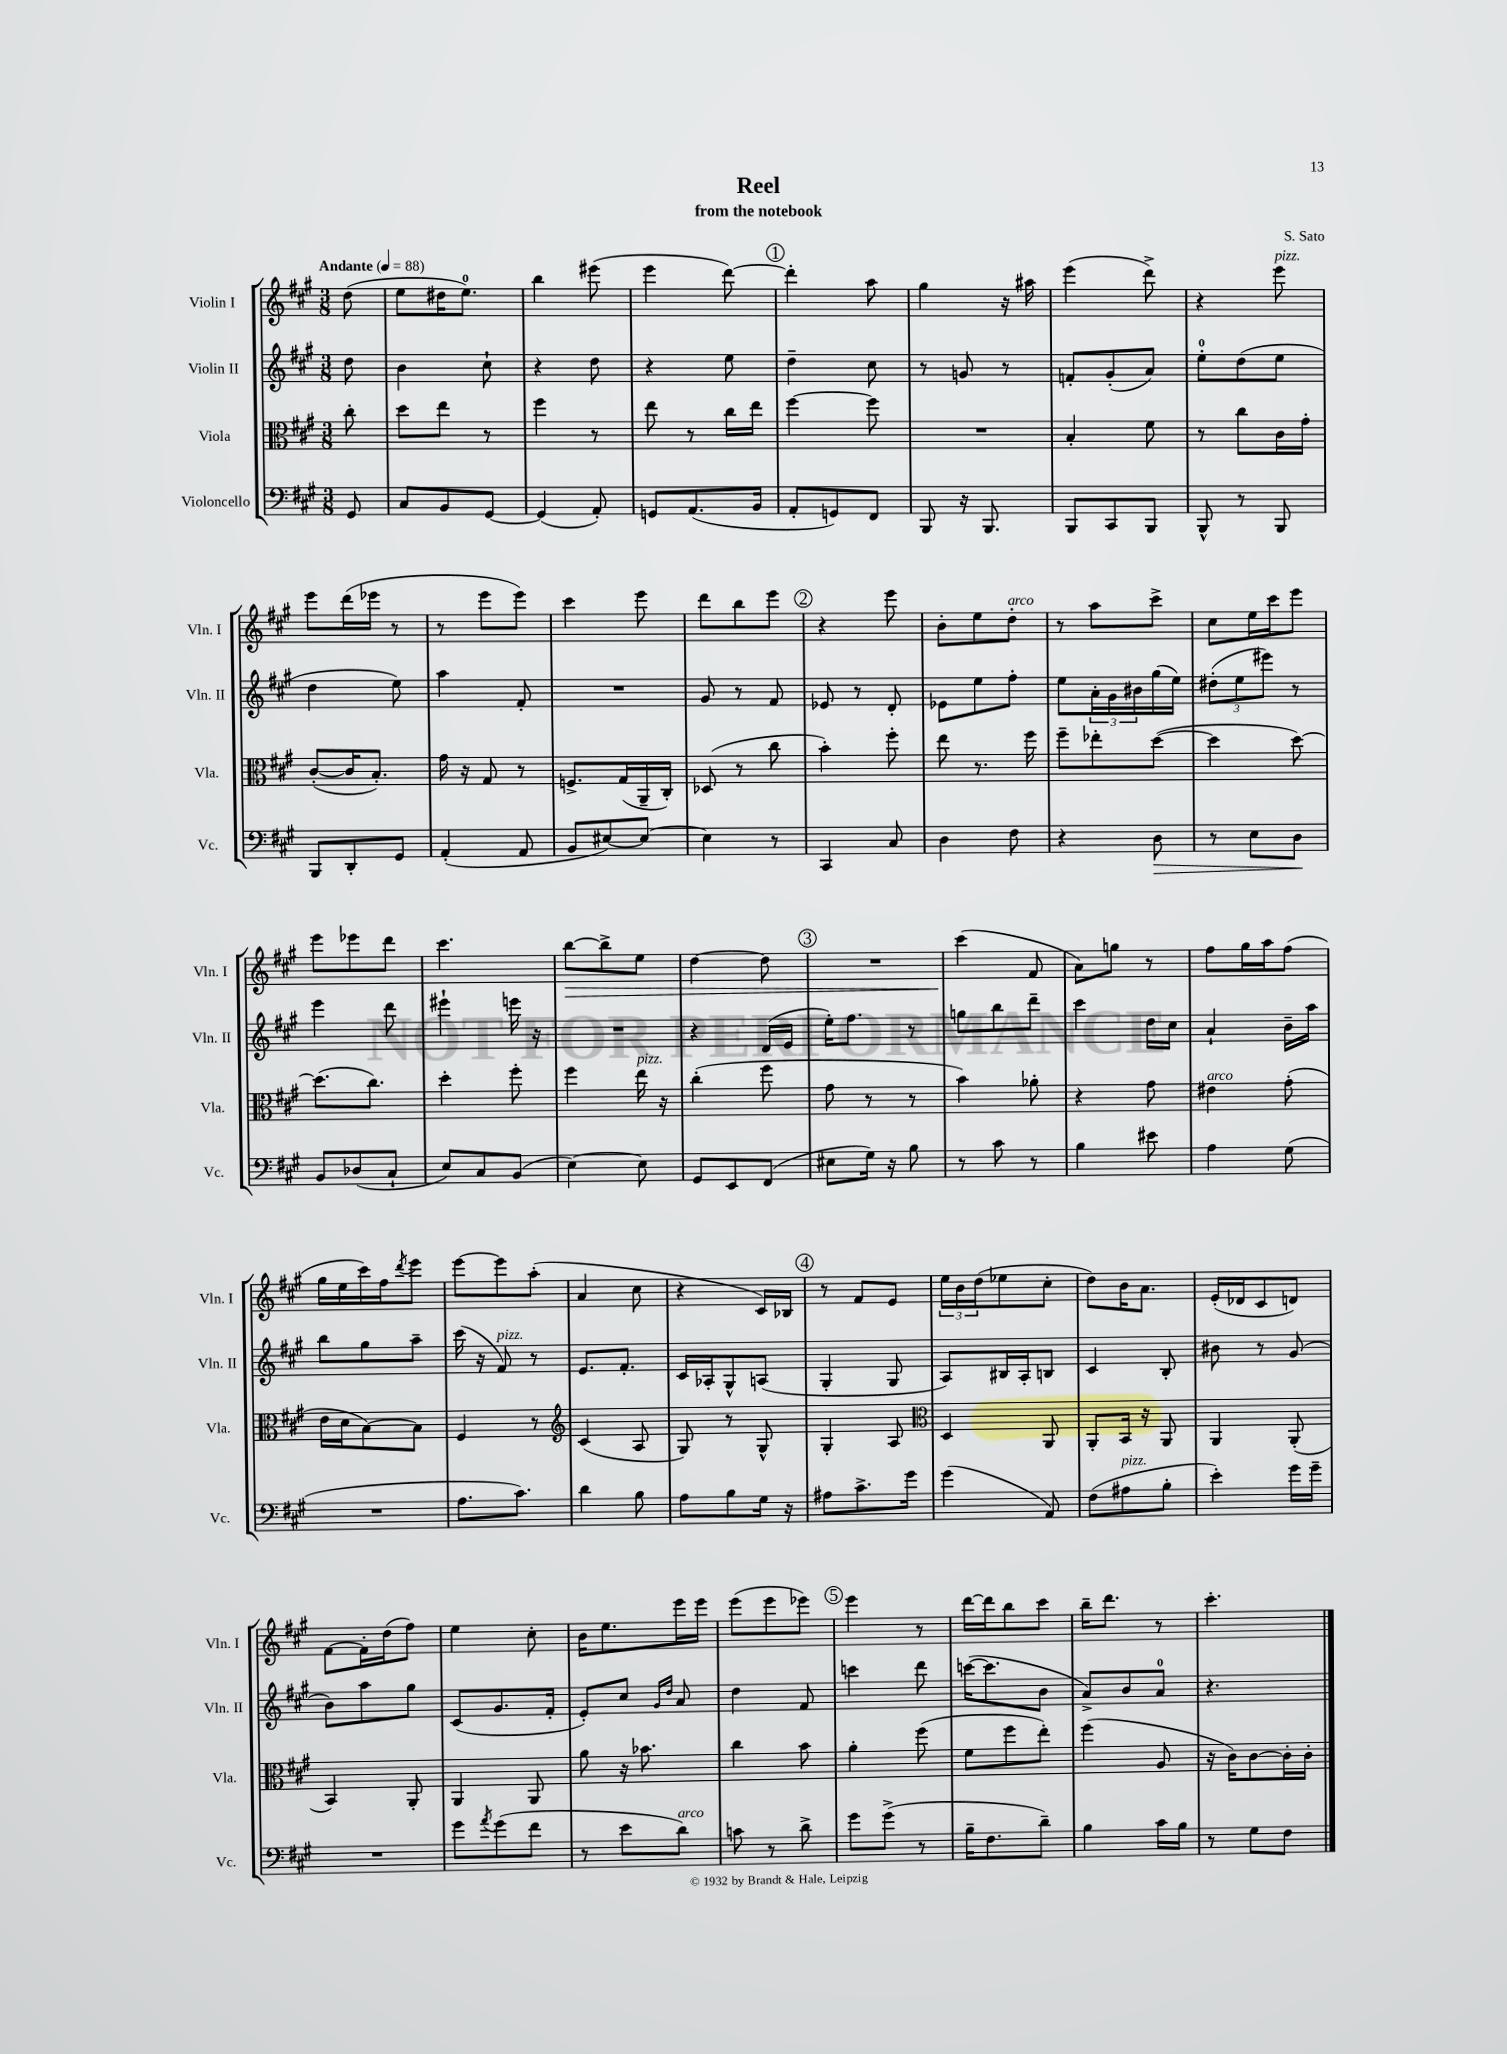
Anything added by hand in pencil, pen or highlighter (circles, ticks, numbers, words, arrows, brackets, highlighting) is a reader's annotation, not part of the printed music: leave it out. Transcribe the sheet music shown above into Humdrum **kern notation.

**kern	**kern	**kern	**kern
*staff4	*staff3	*staff2	*staff1
*clefF4	*clefC3	*clefG2	*clefG2
*k[f#c#g#]	*k[f#c#g#]	*k[f#c#g#]	*k[f#c#g#]
*M3/8	*M3/8	*M3/8	*M3/8
*MM88	*MM88	*MM88	*MM88
8GG#/	8cc#'\	8dd\	(8dd\
=	=	=	=
8C#/L	8dd\L	4b\	8ee\L
8BB/	8ee\J	.	16dd#\K
.	.	.	8.ee\J)
[8GG#/J	8r	8cc#`\	.
=	=	=	=
(4GG#/]	4ff#\	4r	4bb\
8AA'/)	8r	8dd\	(8eee#\
=	=	=	=
8GG/L	8ee\	4r	4eee\
(8.AA/	8r	.	.
.	16cc#\LL	8ee\	[8ddd\)
16BB/Jk	16ee\JJ	.	.
=	=	=	=
8AA'/L	[4ff#\	4dd~\	4ddd'\]
8GG/)	.	.	.
8FF#/J	8ff#\]	8cc#\	8aa\
=	=	=	=
8BBB/	4.r	8r	4gg#\
16r	.	8g/	.
8.BBB/	.	.	.
.	.	8r	16r
.	.	.	16aa#\
=	=	=	=
8BBB/L	4B'/	8f'/L	(4eee\
8CC#/	.	(8g#'/	.
8BBB/J	8f#\	8a/J)	8ddd^\)
=	=	=	=
8BBB^^/	8r	8ee'\L	4r
8r	8cc#\L	(8dd\	.
8BBB/	16c#\L	8ee\J	8eee\
.	16g#'\JJ	.	.
=	=	=	=
8BBB/L	([8c#'/L	4dd\	8eee\L
8DD'/	16c#/]K	.	(16ddd\L
.	8.B'/J)	.	16eee-\JJ
8GG#/J	.	8ee\)	8r
=	=	=	=
(4AA'/	16g#\	4aa\	8r
.	16r	.	.
.	8G#/	.	8eee\L
8AA/	8r	8f#'/	8eee\J)
=	=	=	=
8BB/L	8.F^/L	4.r	4ccc#\
[8E#/)	.	.	.
.	(16G#/L	.	.
8E#/_J	16AA~/	.	8eee\
.	16C#'/JJ)	.	.
=	=	=	=
4E#\]	(8D-/	8g#/	8ddd\L
.	8r	8r	8bb\
8r	8cc#\	8f#/	8eee\J
=	=	=	=
4CC#/	4b'\)	8e-/	4r
.	.	8r	.
8C#/	8ff#'\	8d'/	8eee\
=	=	=	=
4D\	8ee\	8e-\L	8b'\L
.	8.r	8ee\	8ee\
8F#\	.	8ff#'\J	8dd'\J
.	16ff#\	.	.
=	=	=	=
4r	8ff#~\L	8ee\L	8r
.	8ee-'\	24a'\L	8aa\L
.	.	24g#\	.
.	.	24b#\	.
8D\	([8dd\J	(16gg#\	8ccc#^\J
.	.	16ee\JJ)	.
=	=	=	=
8r	4dd\]	(12dd#'\L	8cc#\L
.	.	12ee\	.
8E\L	.	.	16ee\L
.	.	12eee#\J)	.
.	.	.	16ccc#\J
8D\J	[8dd\)	8r	8eee\J
=	=	=	=
8BB/L	(8.dd\]L	4eee\	8eee\L
(8D-/	.	.	8eee-\
.	8.cc#\J)	.	.
8C#`/J	.	8ddd\	8ddd\J
=	=	=	=
8E/L)	4dd'\	4eee#`\	4.ccc#\
8C#/	.	.	.
(8BB/J	8ff#'\	16eee\	.
.	.	16r	.
=	=	=	=
[4E\)	4ff#\	4.r	[8bb\L
.	.	.	8bb^\]
8E\]	16ee\	.	8ee\J
.	16r	.	.
=	=	=	=
8GG#/L	(4cc#'\	4r	[4dd\
8EE/	.	.	.
(8FF#/J	8ff#\	(16d/LL	8dd\]
.	.	16e/JJ	.
=	=	=	=
8E#\L	8g#\	16ee'\LK)	4.r
.	.	8.ff#\J	.
16G#\Jk)	8r	.	.
16r	.	.	.
8B\	8r	8r	.
=	=	=	=
8r	4b\)	8gg\L	(4ccc#\
8c#\	.	8bb\	.
8r	8a-'\	8ddd~\J	8f#/
=	=	=	=
4B\	4r	4ccc#\	8a\L)
.	.	.	8gg\J
8e#\	8g#\	16dd\LL	8r
.	.	16cc#\JJ	.
=	=	=	=
4A\	4e#\	4a`/	8ff#\L
.	.	.	16gg#\L
.	.	.	16aa\J
(8G#\	(8g#'\	16b~\LL	(8ff#\J
.	.	16aa\JJ	.
=	=	=	=
4.r	16e\LL	8bb\L	16gg#\LL
.	16d\J	.	16ee\
.	[8B\)	8gg#\	16ccc#\)
.	.	.	16ff#\J
.	.	.	8qddd/
.	8B\]J	8aa~\J	8eee\J
=	=	=	=
8.A\L	4F#/	(16ccc#\	[8eee\L
.	.	16r	.
.	.	8f#/)	8eee\]
8.c#\J)	.	.	.
.	8r	8r	(8aa'\J
=	=	=	=
*	*clefG2	*	*
4d\	(4c#/	8.e/L	4a/
.	.	8.f#'/J	.
8B\	8A/	.	8cc#\
=	=	=	=
8A\L	8G#/)	16c#/LL	4r
.	.	16A-'/J	.
8B\	8r	8G#^^/	.
16G#\Jk	8G#^^/	(8A/J	16c#/LL)
16r	.	.	16B-/JJ
=	=	=	=
8A#\L	4G#'/	4G#'/	8r
8.c#^\	.	.	8f#/L
.	8A/	8G#/	8e/J
16g#\Jk	.	.	.
=	=	=	=
*	*clefC3	*	*
(4g#\	4D/	8A/L)	24ee\LL
.	.	.	24b\
.	.	.	(24dd\J
.	.	16B#/L	8ee-\
.	.	16A'/J	.
8AA/)	8AA/	8B/J	8cc#'\J
=	=	=	=
(8F#\L	8AA'/L	4c#/	8dd\L)
8A#\	16BB/Jk	.	16b\K
.	16r	.	8.a\J
8B'\J	8AA/	8B'/	.
=	=	=	=
4e'\)	4AA/	8b#\	(16e'/LL
.	.	.	16d-/J
.	.	8r	8c#/
16g#\LL	(8AA'/	(8g#/	8d/J)
16g#~\JJ	.	.	.
=	=	=	=
4.r	4BB/)	8b\L)	[8f#\L
.	.	8aa\	16f#'\]L
.	.	.	(16dd\J
.	8AA'/	8gg#\J	8ff#\J)
=	=	=	=
8g#\L	4AA/	(8c#/L	4ee\
8qa/	.	.	.
(8g#\	.	8.g#/	.
8f#\J	8AA/	.	8cc#'\
.	.	16f#'/Jk	.
=	=	=	=
8r	8a\	8e'/L)	16b\LK
.	.	.	8.ee\
8e\L	16r	8cc#/J	.
.	8.b-\	.	.
.	.	16qqg#/LL	.
.	.	16qqdd/JJ	.
8d\J)	.	8a/	16eee\L
.	.	.	16eee\JJ
=	=	=	=
8c\	4cc#\	4dd\	(8eee\L
8r	.	.	8eee\
8d^\	8b\	8f#/	8eee-\J)
=	=	=	=
8g#\L	4a'\	4ccc\	4eee\
(8g#^\J	.	.	.
8r	(8ff#\	8ddd\	8r
=	=	=	=
16B~\LK	8f#\L	([16ccc\LK	[16ddd\LL
8.F#\	.	8.ccc\]	16ddd\]J
.	8ff#\	.	8bb\
8d~\J)	8ee'\J)	8b\J	8ccc#\J
=	=	=	=
4B\	(4ff#\	8a^/L)	16bb~\LK
.	.	.	8.ddd\J
.	.	8b/	.
16c#\LL	8A/	8a/J	8r
16B\JJ	.	.	.
=	=	=	=
8r	16r	4.r	4.ccc#'\
.	16c#\LK)	.	.
8G#\L	[8c#\	.	.
8F#\J	16c#'\]L	.	.
.	16c#'\JJ	.	.
==	==	==	==
*-	*-	*-	*-
